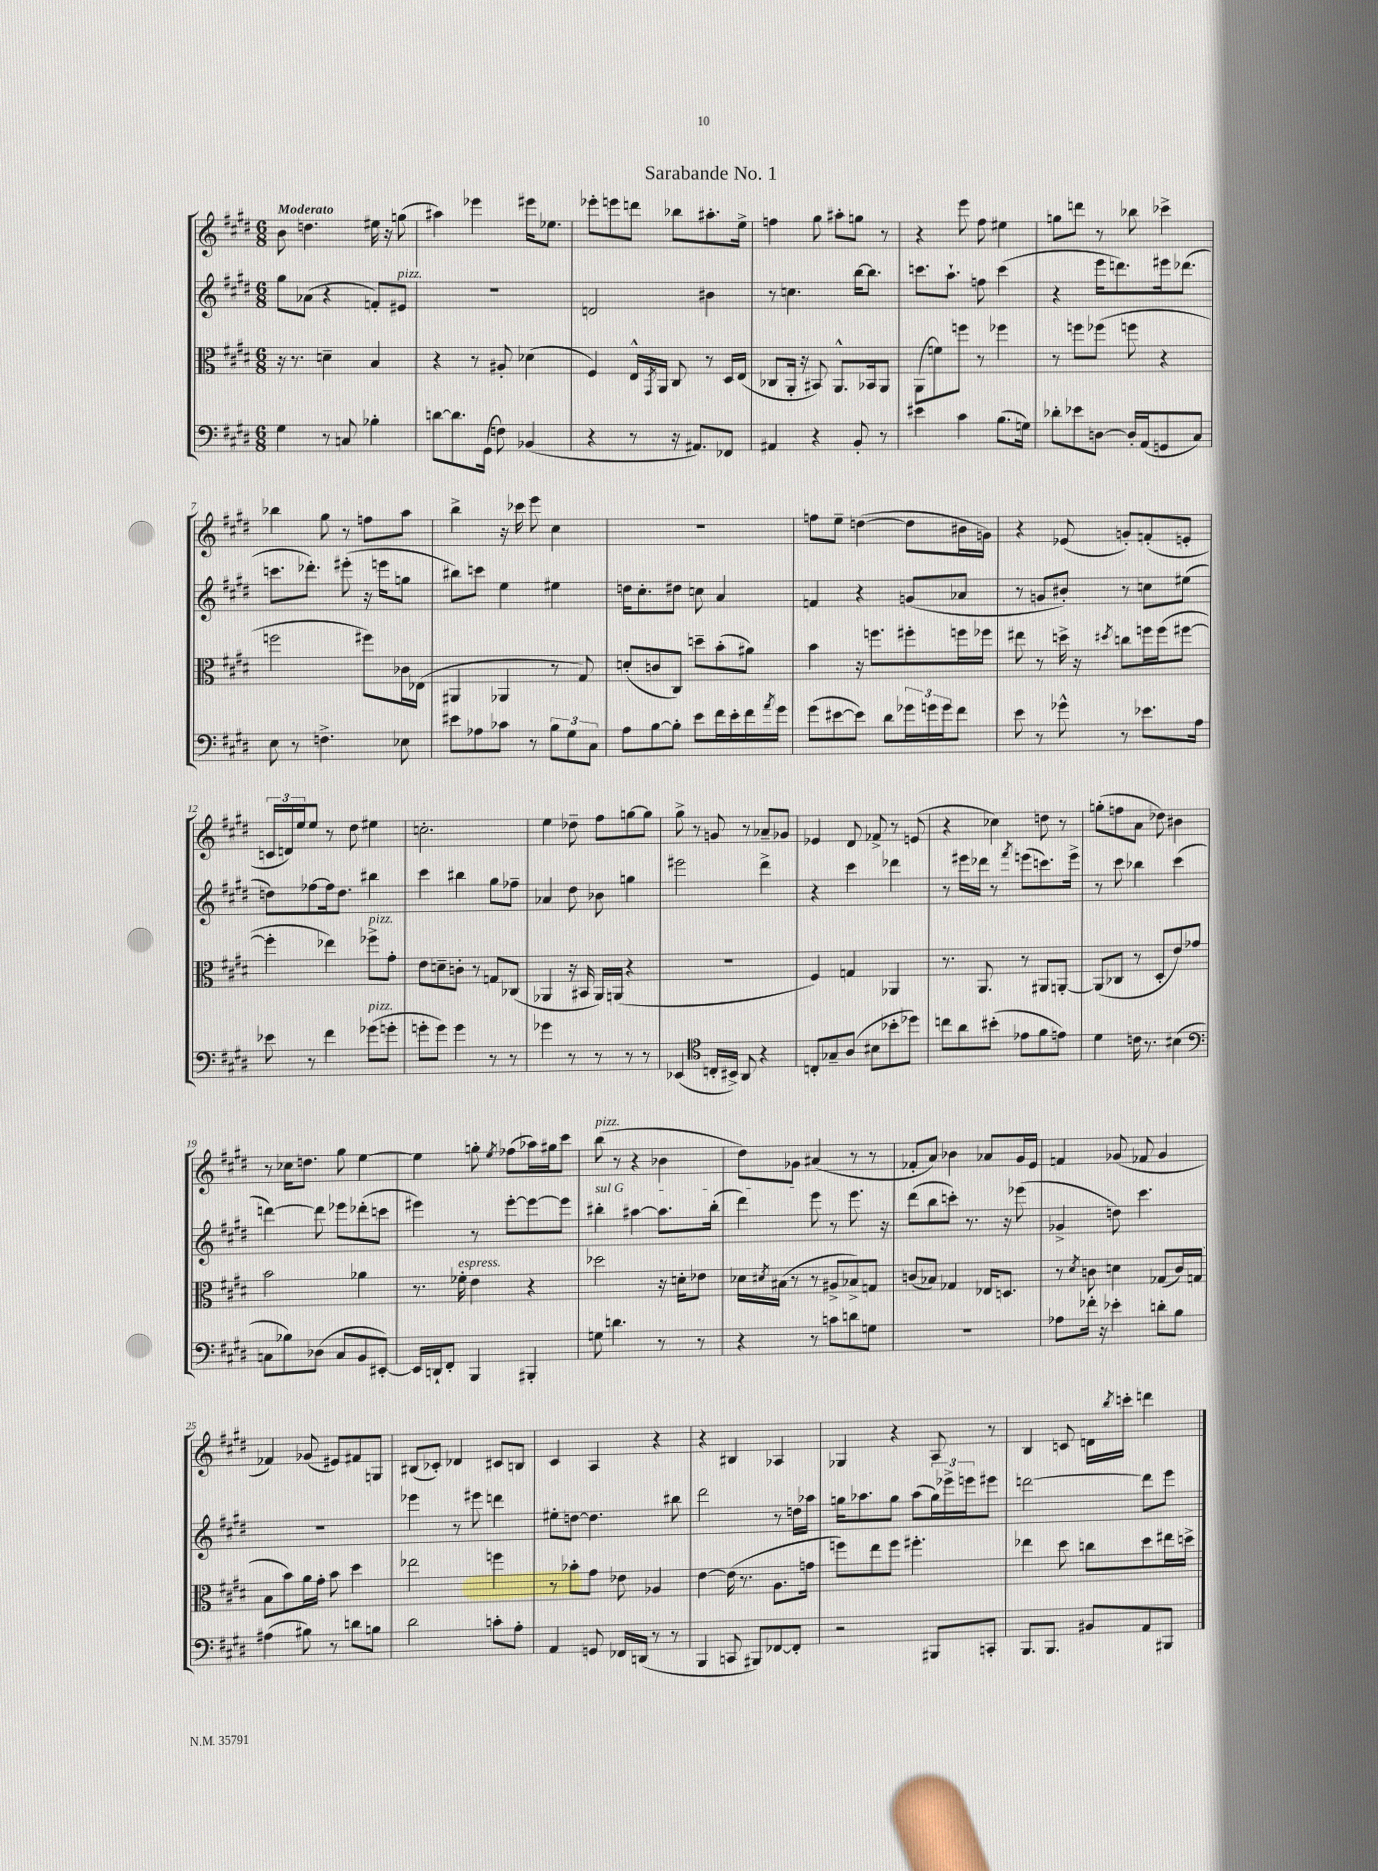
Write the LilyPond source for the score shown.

\header { title = "Sarabande No. 1" }
<<
\new StaffGroup <<
\new Staff = "s0" {
    \clef treble \key e \major \numericTimeSignature \time 6/8 \tempo "Moderato"
    b'8 d''4. eis''16 r16 g''8( |
    ais''4) ees'''4 eis'''16 ees''8. |
    ees'''8-. e'''8 d'''8 bes''8 ais''8.-. e''16-> |
    f''4 gis''8 ais''8-. g''8 r8 |
    r4 e'''8 fis''8 eis''4 |
    g''8 d'''8 r8 bes''8 ces'''4-> |
    bes''4 gis''8 r8 f''8 a''8 |
    b''4-> r16 ces'''16 e'''8 cis''4 |
    R2. |
    f''8 e''8-- d''4~( d''8 bis'16 g'16) |
    r4 ees'8( g'8-.) f'8-.( e'8-. |
    \tuplet 3/2 { c'16 d'16) e''16 } e''8 r8 dis''8 eis''4 |
    c''2.-. |
    e''4 des''8-- fis''8 g''8~ g''8 |
    gis''8-> r8 g'8 r8 aes'8-- ges'8 |
    ees'4 dis'8 fes'8-> r8 e'8( |
    r4 ces''4) d''8 r8 |
    g''8-.( f''8 a'8 des''8) bis'4 |
    r8 ces''16 d''8. gis''8 e''4~ |
    e''4 g''8-. \acciaccatura { e''8 } fes''8( aes''16) gis''16 cis'''8 |
    b''8^\markup { \italic "pizz." }( r8 r4 bes'4 |
    dis''8) ges'8 ais'4( r8 r8 |
    fes'8-. a'8) bes'4 aes'8 gis'16 e'16 |
    f'4 ges'8( fes'8 ges'4 |
    fes'4) ges'8( eis'8) fis'8 g8 |
    bis8( ces'8-.) des'4 cis'8 b8 |
    cis'4 a4 r4 |
    r4 bis4 aes4 |
    ges4 r4 a8 r8 |
    b4 c'8 d'16 \acciaccatura { b''8 } c'''16-. d'''4 \bar "|." |
}
\new Staff = "s1" {
    \clef treble \key e \major \numericTimeSignature \time 6/8
    gis''8 aes'8( r4 f'8-.) eis'8^\markup { \italic "pizz." } |
    R2. |
    d'2 bis'4 |
    r8 c''4. b''16~ b''8. |
    c'''8. a''8.-! f''8 c'''4( |
    r4 e'''16 d'''8.) eis'''16 des'''8.( |
    c'''8. des'''8.-.) eis'''8-.( r16 e'''16 g''8 |
    bis''8) c'''8 e''4 eis''4 |
    d''16 cis''8.-. dis''8 c''8 a'4 |
    f'4 r4 g'8( aes'8 |
    r8 g'8 bis'8-.) r8 c''8 eis''8( |
    d''8) fes''8~ fes''16 d''8. bis''4 |
    cis'''4 bis''4 gis''8 fes''8-- |
    aes'4 dis''8 bes'8 g''4 |
    eis'''2 dis'''4-> |
    r4 cis'''4 des'''4 |
    r8 eis'''16 des'''16 r8 \acciaccatura { fis'''8 } e'''8( c'''8.) e'''16-> |
    r8 cis'''8 bes''4 cis'''4( |
    d'''4~) d'''8 ees'''8 des'''8-.( c'''8 |
    eis'''4) r8 eis'''8~-. eis'''8~ eis'''8 |
    \once \override TextSpanner.bound-details.left.text = \markup { \italic "sul G" } bis''4-.\startTextSpan ais''4~ ais''8. bis''16-.( |
    dis'''4) e'''8\stopTextSpan r8 e'''8. r16 |
    dis'''8( b''8 c'''8-.) r8. r16 ees'''8( |
    ges'4-> d''8) cis'''4. |
    R2. |
    ees'''4 r8 eis'''8 d'''4 |
    eis''8-. d''8~ d''4. bis''8 |
    dis'''2 r8 d''16 aes''16 |
    g''16 aes''8. g''8 aes''8( \tuplet 3/2 { g''16) ees'''16-> e'''16 } eis'''8 |
    d'''2~ d'''8 e'''8 \bar "|." |
}
\new Staff = "s2" {
    \clef alto \key e \major \numericTimeSignature \time 6/8
    r16 r8. d'4-- b4 |
    r4 r8 ais8-. des'4( |
    fis4) e16-^ \acciaccatura { gis,8 } a,16 cis8 r8 dis16 e16( |
    ces8 a,16-. r16 bis,8) a,8.-^ bes,16 a,8 |
    a,8( f'8) f''8 r8 fes''4 |
    r8 f''8 fes''8( f''8 r4 |
    f''2 fis''8) ces'16 ees16( |
    ais,4 aes,4 r8 gis8) |
    d'8-.( c'8 cis8) d''8-- b'8-.( ais'8) |
    b'4 r16 f''8. fis''8-. f''16 fes''16 |
    eis''8 r8 d''16-> r16 \acciaccatura { dis''8 } c''8 f''16 f''16( fis''8~ |
    fis''4-. ees''4) fes''8->^\markup { \italic "pizz." } gis'8-. |
    e'8 d'8-- c'8-. r8 g8 ces8( |
    aes,4 r16 bis,16 aes,16) a,16( r4 |
    R2. |
    fis4) g4 aes,4 |
    r8. a,8. r8 ais,8 a,8~-. |
    a,8( ces8 r8 dis8-. e'8) ges'8 |
    b'2 aes'4 |
    r8. fes'16-.^\markup { \italic "espress." } e'4 r4 |
    des''2 r16 d'16-. ees'8 |
    des'16 \acciaccatura { dis'8 } bis16( r8 r8 ais8-> bes8->) g8 |
    c'8( bes8) ges4 ees16 d8. |
    r8 \acciaccatura { dis'8 } c'8 d'4 ges8( c'16) g16( |
    b8 b'8) a'16 gis'16-. b'8 dis''4 |
    ees''2 f''4 |
    r8 bes'8-. gis'8 ees'8 aes4 |
    e'4~ e'16( r8. a8. g'16 |
    f''8) e''8 f''8 fis''4.-. |
    ees''4 dis''8 c''8 dis''8 eis''16 d''16-> \bar "|." |
}
\new Staff = "s3" {
    \clef bass \key e \major \numericTimeSignature \time 6/8
    gis4 r8 c8 bes4-. |
    d'8~ d'8. gis,16( f8) bes,4( |
    r4 r8 r16 ais,8.) fes,8 |
    ais,4 r4 b,8-. r8 |
    eis'4 cis'4 b8.( g16) |
    des'8-. ees'8 d8~ d16-. a,16( g,8 cis8) |
    e8 r8 f4.-> ees8 |
    eis'8 aes8 ces'8 r8 \tuplet 3/2 { b8 gis8 cis8 } |
    a8 b8~ b8-. e'8 fis'16 e'16-. fis'16 \acciaccatura { a'8 } gis'16 |
    gis'8( eis'8~ eis'8) dis'8 \tuplet 3/2 { ges'16 g'16 g'16 } fis'8 |
    e'8 r8 ges'8-^ r8 ees'8. a16 |
    ees'8 r8 fis'4 ges'8^\markup { \italic "pizz." }( g'8-. |
    g'8-. g'8) g'4 r8 r8 |
    ges'4 r8 r8 r8 r8 |
    ees,4( \clef tenor c16-. bis,16->) a,8 r4 |
    c8-. ges8-- a8( bis8 bes'8-. des''8) |
    c''8 a'8 bis'8-.( ees'8 fis'8 e'8) |
    dis'4 c'16 r8. bis4( |
    \clef bass c8 bes8) des8( c8 b,8 eis,8~-.) |
    eis,16 d,16-! fis,8-. b,,4 bis,,4-. |
    g8 d'4. r8 r8 |
    r4 r8 c'8 d'8 g8 |
    R2. |
    aes8 fes'16-. r16 ees'4-. d'8-. b8 |
    ais4( bis8) r8 d'8 b8 |
    dis'2 c'8-. a8-. |
    a,4 g,8 fes,16 d,16( r8 r8 |
    b,,4 c,8 bis,,8) fes,8~ fes,8-. |
    r2 bis,,8 c,8-. |
    b,,8. b,,8. bis,8 a,8 bis,,8 \bar "|." |
}
>>
>>
